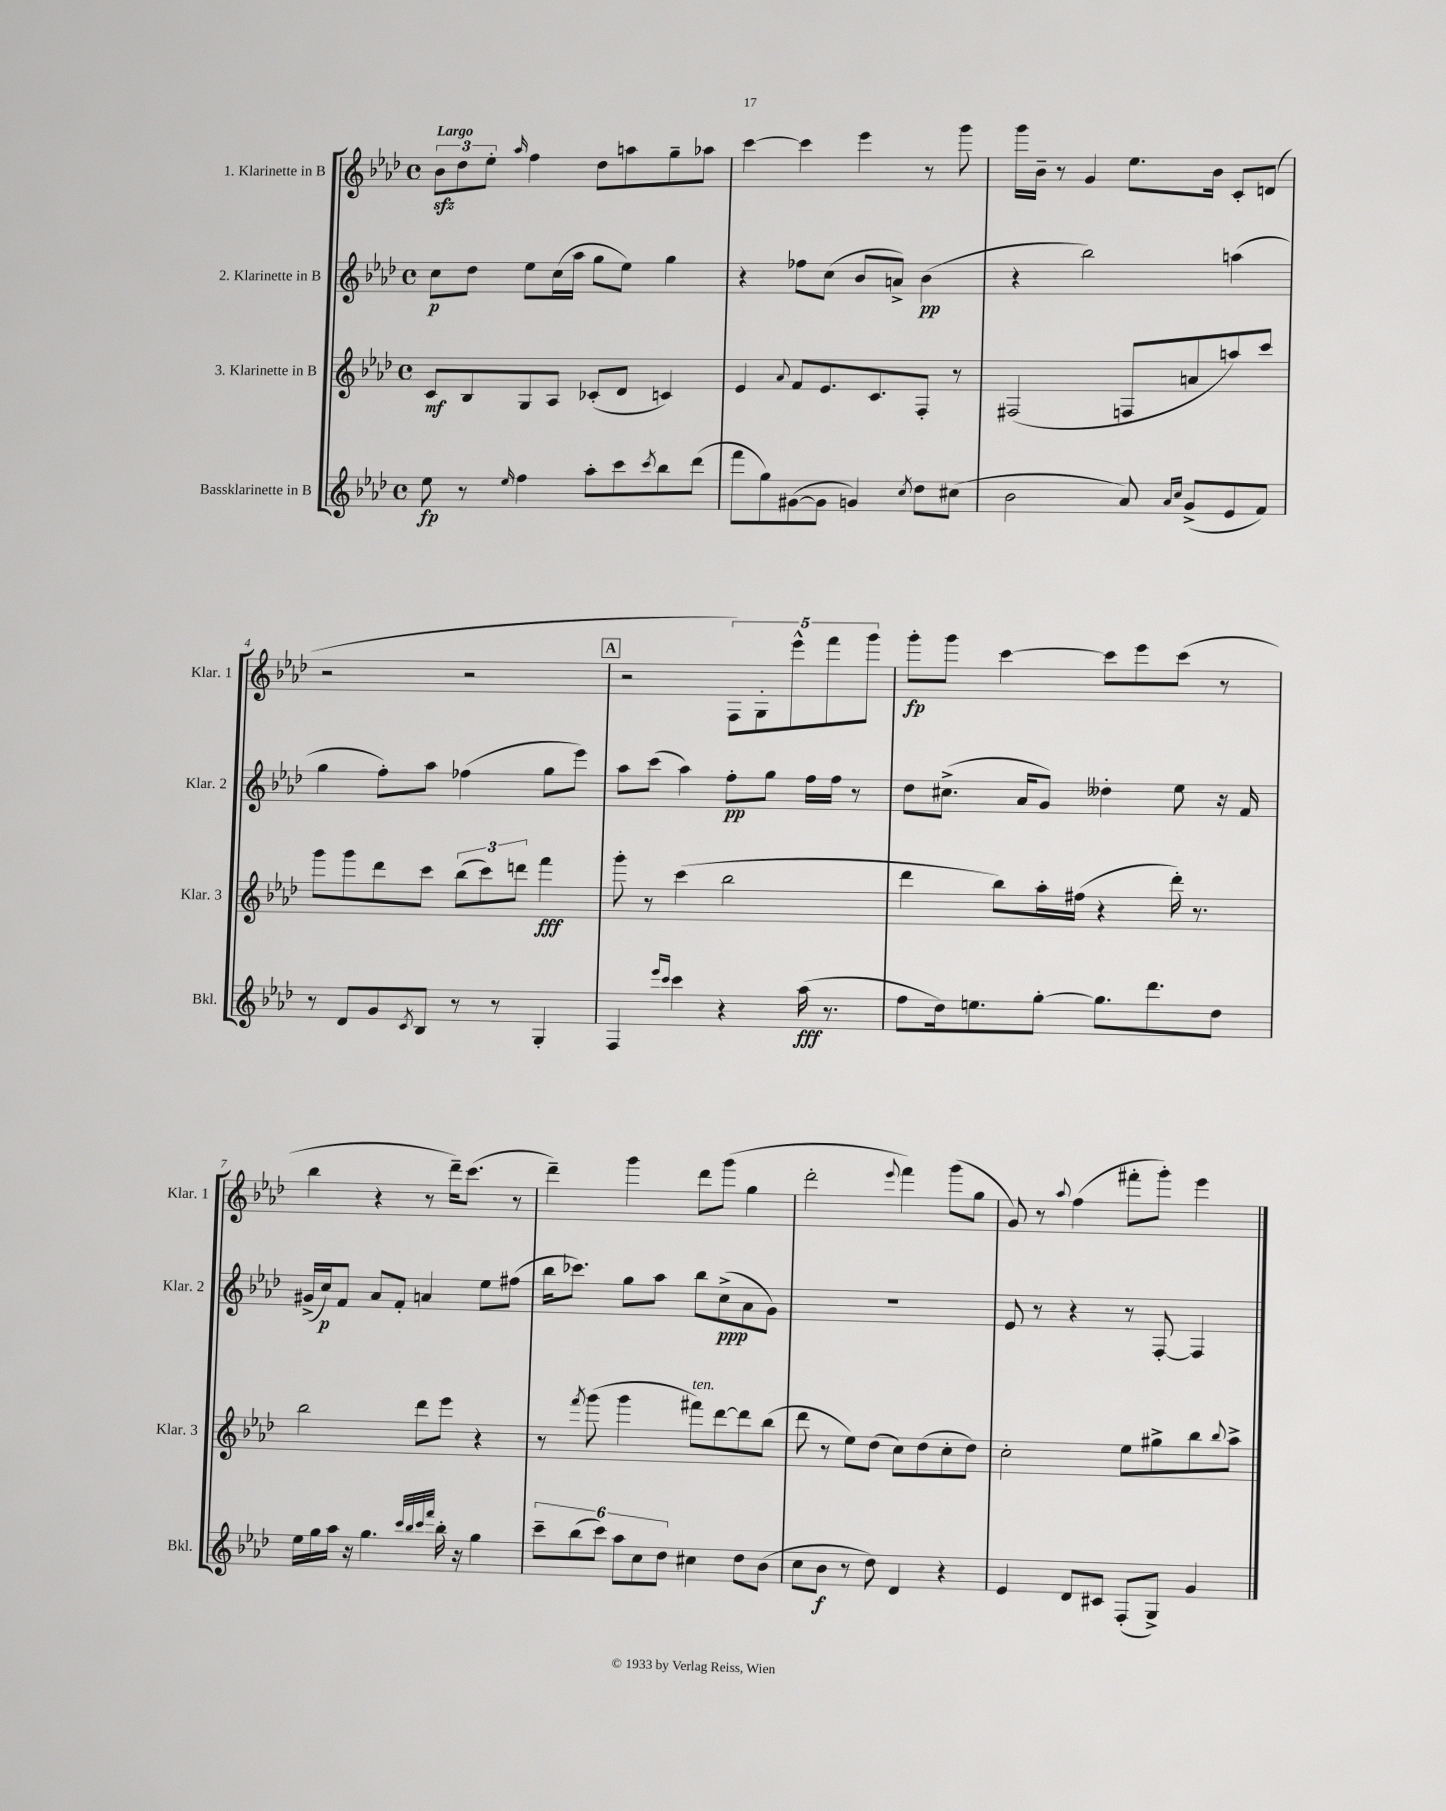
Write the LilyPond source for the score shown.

<<
\new StaffGroup <<
\new Staff = "s0" \with { instrumentName = "1. Klarinette in B" shortInstrumentName = "Klar. 1" } {
    \clef treble \key aes \major \defaultTimeSignature \time 4/4 \tempo "Largo"
    \tuplet 3/2 { bes'8\sfz des''8 ees''8-. } \grace { aes''16 } f''4 des''8 a''8 g''8-- aes''8 |
    c'''4~ c'''4 ees'''4 r8 g'''8 |
    g'''16 bes'16-- r8 g'4 ees''8. bes'16 c'8-. d'8( |
    r2 r2 |
    \mark \markup { \box "A" } r2 \tuplet 5/4 { f8) g8-. ees'''8-^ f'''8 g'''8 } |
    g'''8-.\fp g'''8 c'''4~ c'''8 ees'''8 c'''8( r8 |
    bes''4 r4 r8 des'''16--) c'''8.( r8 |
    des'''4--) g'''4 des'''8 g'''8( g''4 |
    des'''2-. \appoggiatura { ees'''8 } f'''4) g'''8( g''8 |
    g'8) r8 \appoggiatura { aes''8 } f''4( fis'''8-. g'''8-.) ees'''4 \bar "|." |
}
\new Staff = "s1" \with { instrumentName = "2. Klarinette in B" shortInstrumentName = "Klar. 2" } {
    \clef treble \key aes \major \defaultTimeSignature \time 4/4
    c''8\p des''8 ees''8 c''16( aes''16 g''8 ees''8) g''4 |
    r4 fes''8 c''8( bes'8 a'8->) bes'4\pp( |
    r4 bes''2) a''4( |
    g''4 f''8-.) aes''8 fes''4( g''8 ees'''8) |
    \mark \markup { \box "A" } aes''8 c'''8( aes''4) f''8-.\pp g''8 f''16 f''16 r8 |
    des''8 cis''8.->( aes'16 g'8) deses''4-. ees''8 r16 f'16 |
    gis'16->( c''16\p) f'8 aes'8 f'8-. a'4 ees''8 fis''8( |
    bes''16 ces'''8.) g''8 aes''8 bes''8 c''8->\ppp( aes'8 g'8) |
    R1 |
    ees'8 r8 r4 r8 f8~-. f4 \bar "|." |
}
\new Staff = "s2" \with { instrumentName = "3. Klarinette in B" shortInstrumentName = "Klar. 3" } {
    \clef treble \key aes \major \defaultTimeSignature \time 4/4
    c'8\mf bes8 g8 aes8 ces'8-.( des'8 c'4) |
    ees'4 \appoggiatura { aes'8 } f'8 ees'8. c'8. f8-. r8 |
    fis2( f8 a'8 a''8) c'''8 |
    g'''8 g'''8 des'''8 c'''8 \tuplet 3/2 { bes''8( c'''8) d'''8 } f'''4\fff |
    \mark \markup { \box "A" } g'''8-. r8 c'''4( bes''2 |
    des'''4 bes''8) aes''16-. fis''16( r4 des'''16-.) r8. |
    bes''2 des'''8 ees'''8 r4 |
    r8 \acciaccatura { f'''8 } g'''8( g'''4 fis'''8^\markup { \italic "ten." }) des'''8~ des'''8 bes''8( |
    des'''8 r8 ees''8) des''8( c''8) des''8( c''8-. des''8) |
    c''2-. ees''8 gis''8-> bes''8 \appoggiatura { bes''8 } aes''8-> \bar "|." |
}
\new Staff = "s3" \with { instrumentName = "Bassklarinette in B" shortInstrumentName = "Bkl." } {
    \clef treble \key aes \major \defaultTimeSignature \time 4/4
    ees''8\fp r8 \grace { ees''16 } f''4 aes''8-. c'''8 \acciaccatura { c'''8 } bes''8 des'''8( |
    f'''8 g''8) gis'8~( gis'8 g'4) \acciaccatura { c''8 } des''8 cis''8( |
    bes'2 aes'8) \grace { aes'16 c''16 } g'8->( ees'8 f'8) |
    r8 des'8 g'8 \acciaccatura { c'8 } bes8 r8 r8 g4-. |
    \mark \markup { \box "A" } f4 \grace { ees'''16 c'''16 } c'''4 r4 aes''16\fff( r8. |
    f''8 des''16) e''8. g''8~-. g''8. des'''8. des''8 |
    ees''16 g''16 aes''16 r16 g''4. \grace { c'''32 bes''32 c'''32 f'''32 } bes''16-. r16 g''4 |
    \tuplet 6/4 { c'''8-- bes''8( c'''8) aes''8 c''8 des''8 } cis''4 des''8 bes'8( |
    c''8 bes'8\f r8 des''8) des'4 r4 |
    ees'4 des'8 cis'8 f8-.( g8->) g'4 \bar "|." |
}
>>
>>
